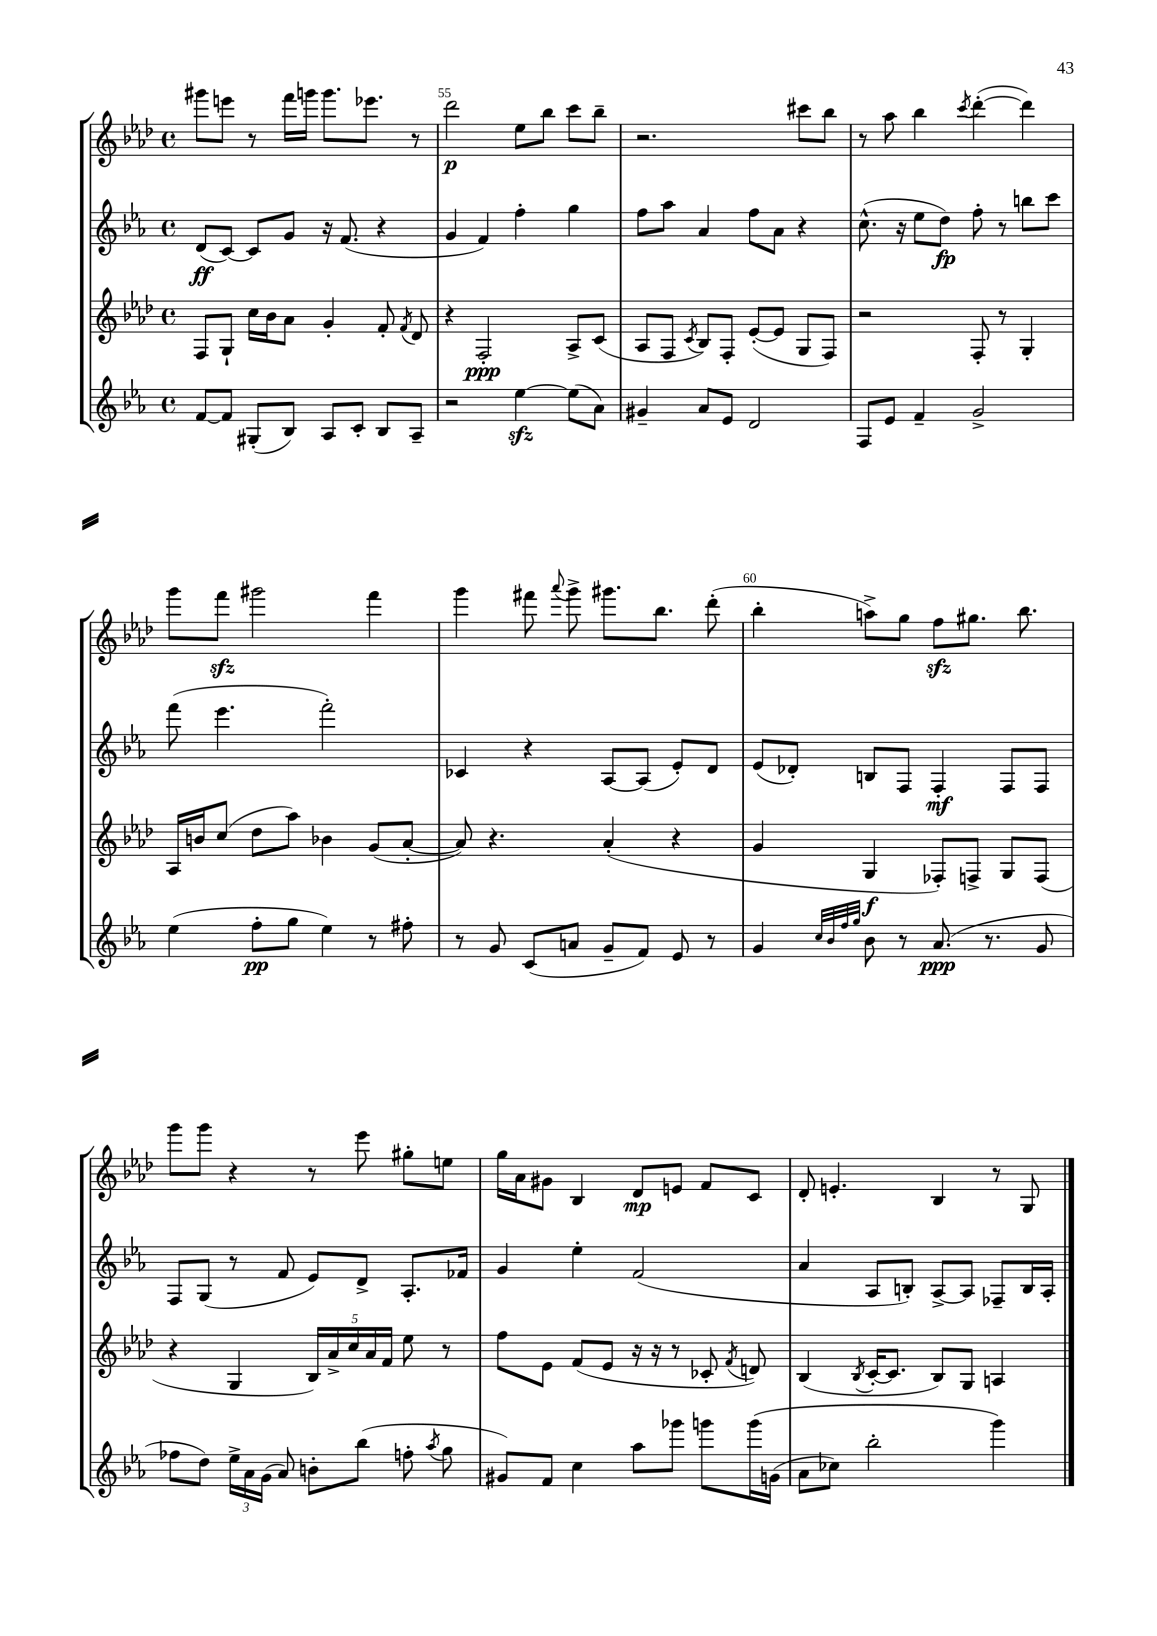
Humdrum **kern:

**kern	**dynam	**kern	**dynam	**kern	**dynam	**kern	**dynam
*part4	*part4	*part3	*part3	*part2	*part2	*part1	*part1
*staff4	*staff4	*staff3	*staff3	*staff2	*staff2	*staff1	*staff1
*clefG2	*	*clefG2	*	*clefG2	*	*clefG2	*
*k[b-e-a-]	*	*k[b-e-a-d-]	*	*k[b-e-a-]	*	*k[b-e-a-d-]	*
*M4/4	*	*M4/4	*	*M4/4	*	*M4/4	*
*met(c)	*	*met(c)	*	*met(c)	*	*met(c)	*
=54	=54	=54	=54	=54	=54	=54	=54
[8f/L	.	8F/L	.	(8d/L	ff	8ggg#X\L	.
8f/J]	.	8G`/J	.	[8c/J)	.	8eeen\J	.
(8G#X'/L	.	16cc\LL	.	8c/L]	.	8r	.
.	.	16b-\J	.	.	.	.	.
8B-/J)	.	8a-\J	.	8g/J	.	16fff\LL	.
.	.	.	.	.	.	16gggn\JJ	.
8A-/L	.	4g'/	.	16r	.	8.ggg\L	.
.	.	.	.	(8.f/	.	.	.
8c'/J	.	.	.	.	.	.	.
.	.	.	.	.	.	8.eee-X\J	.
8B-/L	.	8f'/	.	4r	.	.	.
.	.	8qf/	.	.	.	.	.
8A-~/J	.	8d-/	.	.	.	8r	.
=55	=55	=55	=55	=55	=55	=55	=55
2r	.	4r	.	4g/	.	2ddd-\	p
.	.	2F'/	ppp	4f/)	.	.	.
[4ee-zz\	.	.	.	4ff'\	.	8ee-\L	.
.	.	.	.	.	.	8bb-\J	.
(8ee-\L]	.	8A-^/L	.	4gg\	.	8ccc\L	.
8a-\J)	.	(8c/J	.	.	.	8bb-~\J	.
=56	=56	=56	=56	=56	=56	=56	=56
4g#X~/	.	8A-/L	.	8ff\L	.	2.r	.
.	.	8F/J	.	8aa-\J	.	.	.
.	.	8qc/	.	.	.	.	.
8a-/L	.	8B-/L)	.	4a-/	.	.	.
8e-/J	.	8F'/J	.	.	.	.	.
2d/	.	([8e-'/L	.	8ff\L	.	.	.
.	.	8e-/J]	.	8a-\J	.	.	.
.	.	8G/L	.	4r	.	8ccc#X\L	.
.	.	8F/J)	.	.	.	8bb-\J	.
=57	=57	=57	=57	=57	=57	=57	=57
8F/L	.	2r	.	(8.cc^^\	.	8r	.
8e-/J	.	.	.	.	.	8aa-\	.
.	.	.	.	16r	.	.	.
4f~/	.	.	.	8ee-\L	.	4bb-\	.
.	.	.	.	8dd\J)	fp	.	.
.	.	.	.	.	.	8qccc/	.
2g^/	.	8F'/	.	8ff'\	.	([4ddd-'\	.
.	.	8r	.	8r	.	.	.
.	.	4G'/	.	8bbn\L	.	4ddd-\])	.
.	.	.	.	8ccc\J	.	.	.
!!LO:LB:g=z
=58	=58	=58	=58	=58	=58	=58	=58
(4ee-\	.	16A-/LL	.	(8fff\	.	8ggg\L	.
.	.	16bn/J	.	.	.	.	.
.	.	(8cc/J	.	4.eee-\	.	8fffzz\J	.
8ff'\L	pp	8dd-\L	.	.	.	2ggg#X\	.
8gg\J	.	8aa-\J)	.	.	.	.	.
4ee-\)	.	4b-X\	.	2fff'\)	.	.	.
8r	.	(8g/L	.	.	.	4fff\	.
8ff#X'\	.	[8a-'/J	.	.	.	.	.
=59	=59	=59	=59	=59	=59	=59	=59
8r	.	8a-/])	.	4c-X/	.	4ggg\	.
8g/	.	4.r	.	.	.	.	.
(8c/L	.	.	.	4r	.	8fff#X\	.
.	.	.	.	.	.	8qqaaa-/	.
8an/J	.	.	.	.	.	8ggg^\	.
8g~/L	.	(4a-'/	.	[8A-/L	.	8.ggg#X\L	.
8f/J)	.	.	.	(8A-/J]	.	.	.
.	.	.	.	.	.	8.bb-\J	.
8e-/	.	4r	.	8e-'/L)	.	.	.
8r	.	.	.	8d/J	.	(8ddd-'\	.
=60	=60	=60	=60	=60	=60	=60	=60
4g/	.	4g/	.	(8e-/L	.	4bb-'\	.
.	.	.	.	8d-X'/J)	.	.	.
32qqcc/LLL	.	.	.	.	.	.	.
32qqb-/	.	.	.	.	.	.	.
32qqff/	.	.	.	.	.	.	.
32qqgg/JJJ	.	.	.	.	.	.	.
8b-\	.	4G/	f	8Bn/L	.	8aan^\L)	.
8r	.	.	.	8F/J	.	8gg\J	.
(8.a-/	ppp	8F-X'/L)	.	4F'/	mf	8ffzz\L	.
.	.	8Fn^/J	.	.	.	8.gg#X\J	.
8.r	.	.	.	.	.	.	.
.	.	8G/L	.	8F/L	.	.	.
.	.	.	.	.	.	8.bb-\	.
8g/	.	(8F/J	.	8F/J	.	.	.
!!LO:LB:g=z
=61	=61	=61	=61	=61	=61	=61	=61
8ff-X\L	.	4r	.	8F/L	.	8ggg\L	.
8dd\J)	.	.	.	(8G/J	.	8ggg\J	.
24ee-^\LL	.	4G/	.	8r	.	4r	.
24a-\	.	.	.	.	.	.	.
(24g\JJ	.	.	.	.	.	.	.
8a-/)	.	.	.	8f/	.	.	.
8bn'\L	.	20B-/LL)	.	8e-/L)	.	8r	.
.	.	20a-^/	.	.	.	.	.
.	.	20cc/	.	.	.	.	.
(8bb-\J	.	.	.	8d^/J	.	8eee-\	.
.	.	20a-/	.	.	.	.	.
.	.	20f/JJ	.	.	.	.	.
8ffn'\	.	8ee-\	.	8.A-'/L	.	8gg#X'\L	.
8qaa-/	.	.	.	.	.	.	.
8gg\	.	8r	.	.	.	8een\J	.
.	.	.	.	16f-X/Jk	.	.	.
=62	=62	=62	=62	=62	=62	=62	=62
8g#X/L)	.	8ff\L	.	4g/	.	16gg\LL	.
.	.	.	.	.	.	16a-\J	.
8f/J	.	8e-\J	.	.	.	8g#X\J	.
4cc\	.	(8f/L	.	4ee-'\	.	4B-/	.
.	.	8e-/J	.	.	.	.	.
8aa-\L	.	16r	.	(2f/	.	8d-/L	mp
.	.	16r	.	.	.	.	.
8ggg-X\J	.	8r	.	.	.	8en/J	.
8gggn\L	.	8c-X'/	.	.	.	8f/L	.
.	.	8qf/	.	.	.	.	.
(16ggg\L	.	8dn/)	.	.	.	8c/J	.
(16gn\JJ	.	.	.	.	.	.	.
=63	=63	=63	=63	=63	=63	=63	=63
8a-\L	.	(4B-/	.	4a-/	.	8d-'/	.
8cc-X\J)	.	.	.	.	.	4.en'/	.
.	.	8qB-/	.	.	.	.	.
2bb-'\	.	[16c'/KL	.	8A-/L	.	.	.
.	.	8.c/J]	.	.	.	.	.
.	.	.	.	8Bn'/J)	.	.	.
.	.	8B-/L)	.	[8A-^/L	.	4B-/	.
.	.	8G/J	.	8A-/J]	.	.	.
4ggg\)	.	4An/	.	8F-X~/L	.	8r	.
.	.	.	.	16B/L	.	8G/	.
.	.	.	.	16A-'/JJ	.	.	.
==	==	==	==	==	==	==	==
*-	*-	*-	*-	*-	*-	*-	*-
